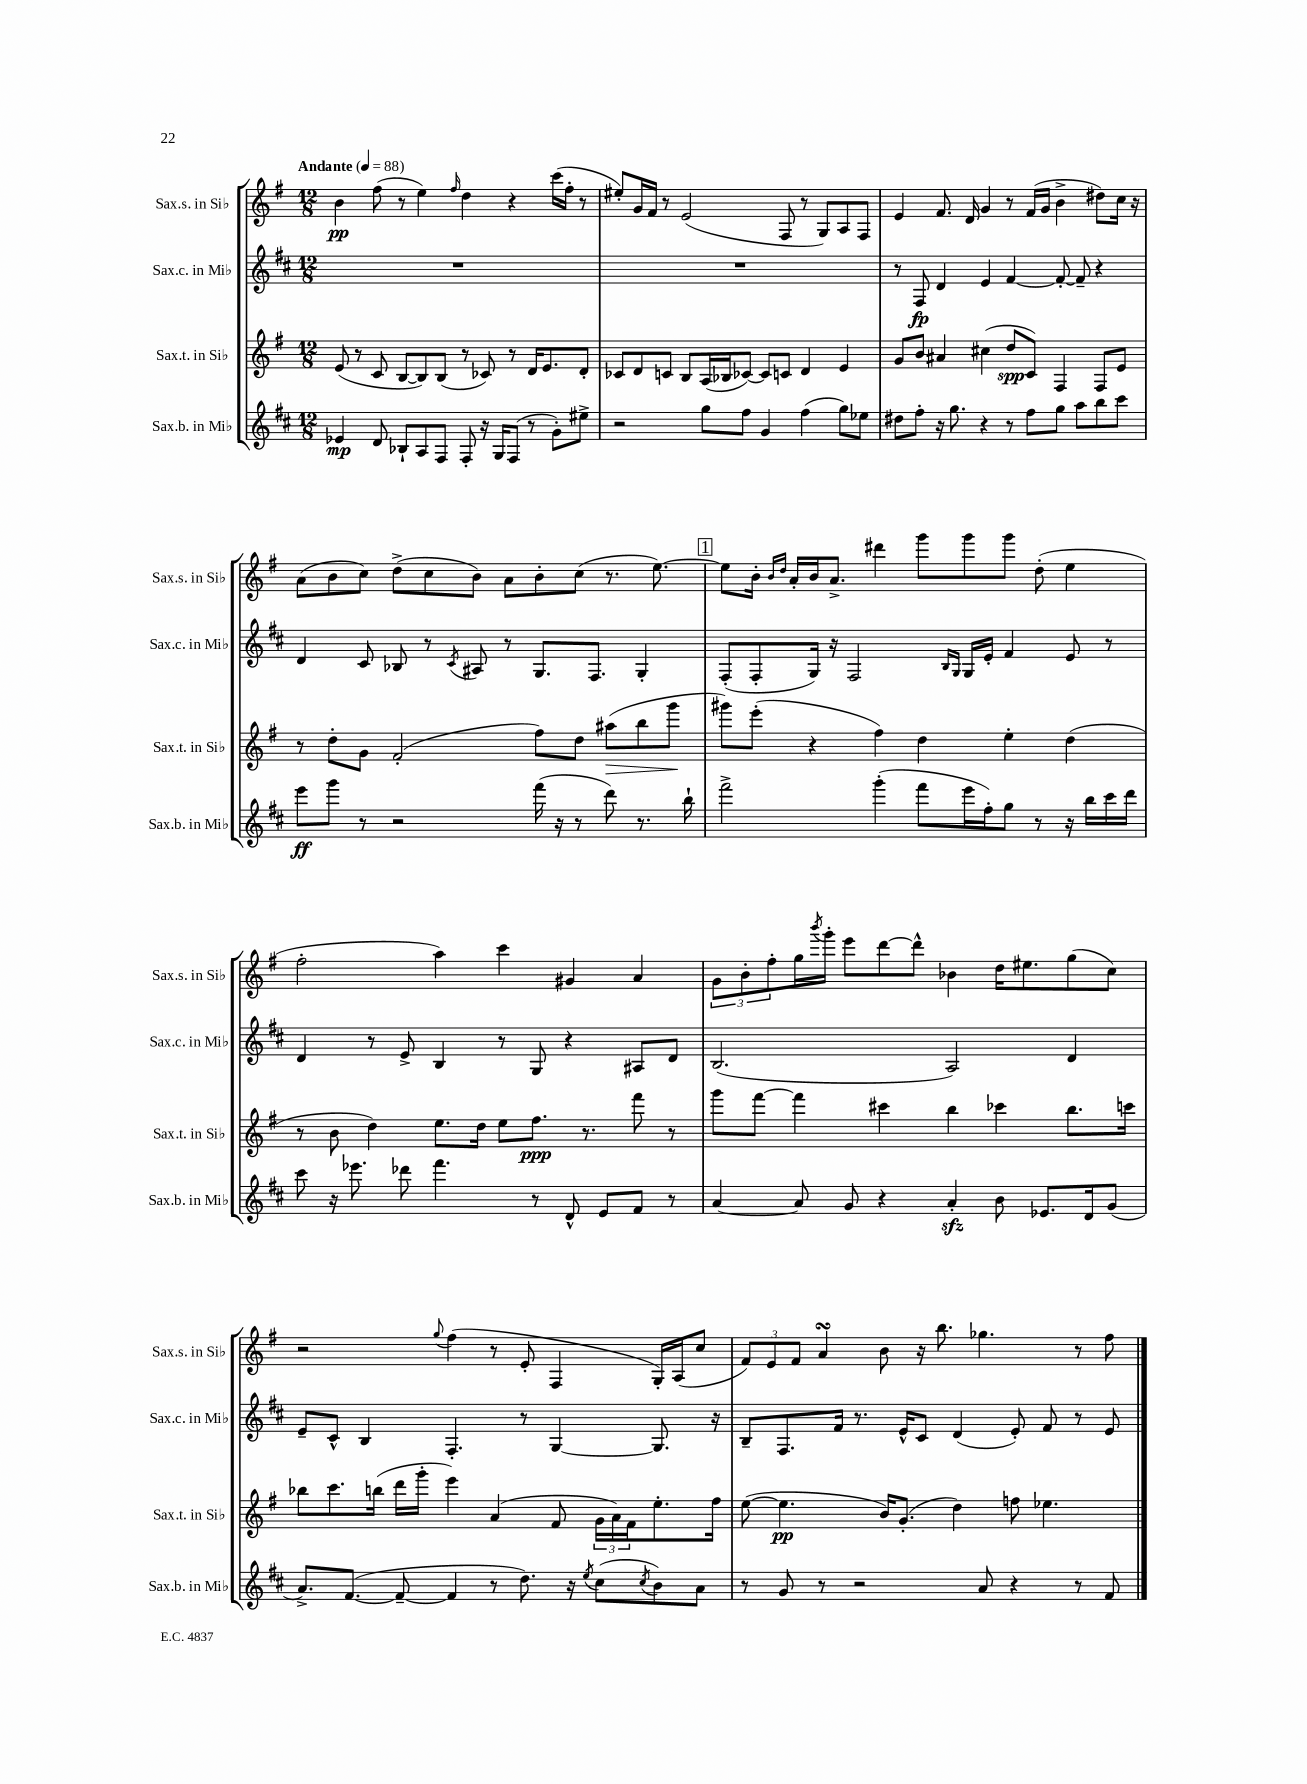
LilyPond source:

<<
\new StaffGroup <<
\new Staff = "s0" \with { instrumentName = "Sax.s. in Sib" shortInstrumentName = "Sax.s. in Sib" } {
    \clef treble \key g \major \numericTimeSignature \time 12/8 \tempo "Andante" 4 = 88
    b'4\pp fis''8( r8 e''4) \grace { fis''16 } d''4 r4 c'''16( fis''16-. r8 |
    eis''8-.) g'16 fis'16 r8 e'2( fis8 r8 g8) a8 fis8 |
    e'4 fis'8. d'16 g'4 r8 fis'16( g'16 b'4-> dis''8) c''16 r16 |
    a'8( b'8 c''8) d''8->( c''8 b'8) a'8 b'8-. c''8( r8. e''8.~) |
    \mark \markup { \box "1" } e''8 b'16-. \grace { b'16 d''16 } a'16-. b'16 a'8.-> dis'''4 g'''8 g'''8 g'''8 d''8-.( e''4 |
    fis''2-. a''4) c'''4 gis'4 a'4 |
    \tuplet 3/2 { g'8 b'8-. fis''8-. } g''16 \acciaccatura { b'''8 } g'''16-. e'''8 d'''8~ d'''8-^ bes'4 d''16 eis''8. g''8( c''8) |
    r2 \appoggiatura { g''8 } fis''4( r8 e'8-. fis4 g16-.) a16( c''8 |
    \tuplet 3/2 { fis'8) e'8 fis'8 } a'4\turn b'8 r16 b''8. ges''4. r8 fis''8 \bar "|." |
}
\new Staff = "s1" \with { instrumentName = "Sax.c. in Mib" shortInstrumentName = "Sax.c. in Mib" } {
    \clef treble \key d \major \numericTimeSignature \time 12/8
    R1. |
    R1. |
    r8 fis8\fp d'4 e'4 fis'4~ fis'8~-. fis'8-- r4 |
    d'4 cis'8 bes8 r8 \acciaccatura { cis'8 } ais8 r8 g8. fis8. g4-. |
    \mark \markup { \box "1" } fis8-.( fis8-. g16) r16 fis2 \grace { b16 g16 } g16 e'16-. fis'4 e'8 r8 |
    d'4 r8 e'8-> b4 r8 g8 r4 ais8 d'8 |
    b2.( a2) d'4 |
    e'8-- cis'8-^ b4 fis4.-. r8 g4~ g8. r16 |
    b8-- fis8. fis'16 r8. e'16-^ cis'8 d'4( e'8-.) fis'8 r8 e'8 \bar "|." |
}
\new Staff = "s2" \with { instrumentName = "Sax.t. in Sib" shortInstrumentName = "Sax.t. in Sib" } {
    \clef treble \key g \major \numericTimeSignature \time 12/8
    e'8( r8 c'8 b8~ b8) b8( r8 ces'8) r8 d'16 e'8. d'8-. |
    ces'8 d'8 c'8 b8 a16( bes16 ces'8~) ces'8 c'8 d'4 e'4 |
    g'8 b'8 ais'4 cis''4( d''8\spp c'8) fis4 fis8 e'8 |
    r8 d''8-. g'8 fis'2-.( fis''8) d''8 ais''8\>( b''8 g'''8\! |
    \mark \markup { \box "1" } gis'''8) e'''8-.( r4 fis''4) d''4 e''4-. d''4( |
    r8 b'8 d''4) e''8. d''16 e''8 fis''8.\ppp r8. fis'''8 r8 |
    g'''8 fis'''8~ fis'''4 cis'''4 b''4 ces'''4 b''8. c'''16 |
    bes''8 c'''8. b''16( d'''16 g'''16-. e'''4) a'4( fis'8 \tuplet 3/2 { g'16 a'16) fis'16 } e''8.-. fis''16 |
    e''8~( e''4.\pp b'16) g'8.-.( d''4) f''8 ees''4. \bar "|." |
}
\new Staff = "s3" \with { instrumentName = "Sax.b. in Mib" shortInstrumentName = "Sax.b. in Mib" } {
    \clef treble \key d \major \numericTimeSignature \time 12/8
    ees'4\mp d'8 bes8-! a8 fis8 fis8-. r16 g16 fis8( r8 g'8-.) eis''8-> |
    r2 g''8 fis''8 g'4 fis''4( g''8) ees''8 |
    dis''8 fis''8-. r16 g''8. r4 r8 fis''8 g''8 a''8 b''8 cis'''8 |
    e'''8\ff g'''8 r8 r2 fis'''16( r16 r8 d'''8) r8. b''16-! |
    \mark \markup { \box "1" } fis'''2-> g'''4-.( fis'''8 e'''16 fis''16-.) g''8 r8 r16 b''16 cis'''16 d'''16 |
    cis'''8 r16 ees'''8. des'''8 fis'''4. r8 d'8-^ e'8 fis'8 r8 |
    a'4~ a'8 g'8 r4 a'4-.\sfz b'8 ees'8. d'16 g'8( |
    a'8.->) fis'8.~( fis'8~-- fis'4 r8 d''8.) r16 \acciaccatura { e''8 } cis''8( \acciaccatura { cis''8 } b'8) a'8 |
    r8 g'8 r8 r2 a'8 r4 r8 fis'8 \bar "|." |
}
>>
>>
\layout { \context { \Score \remove "Bar_number_engraver" } }
